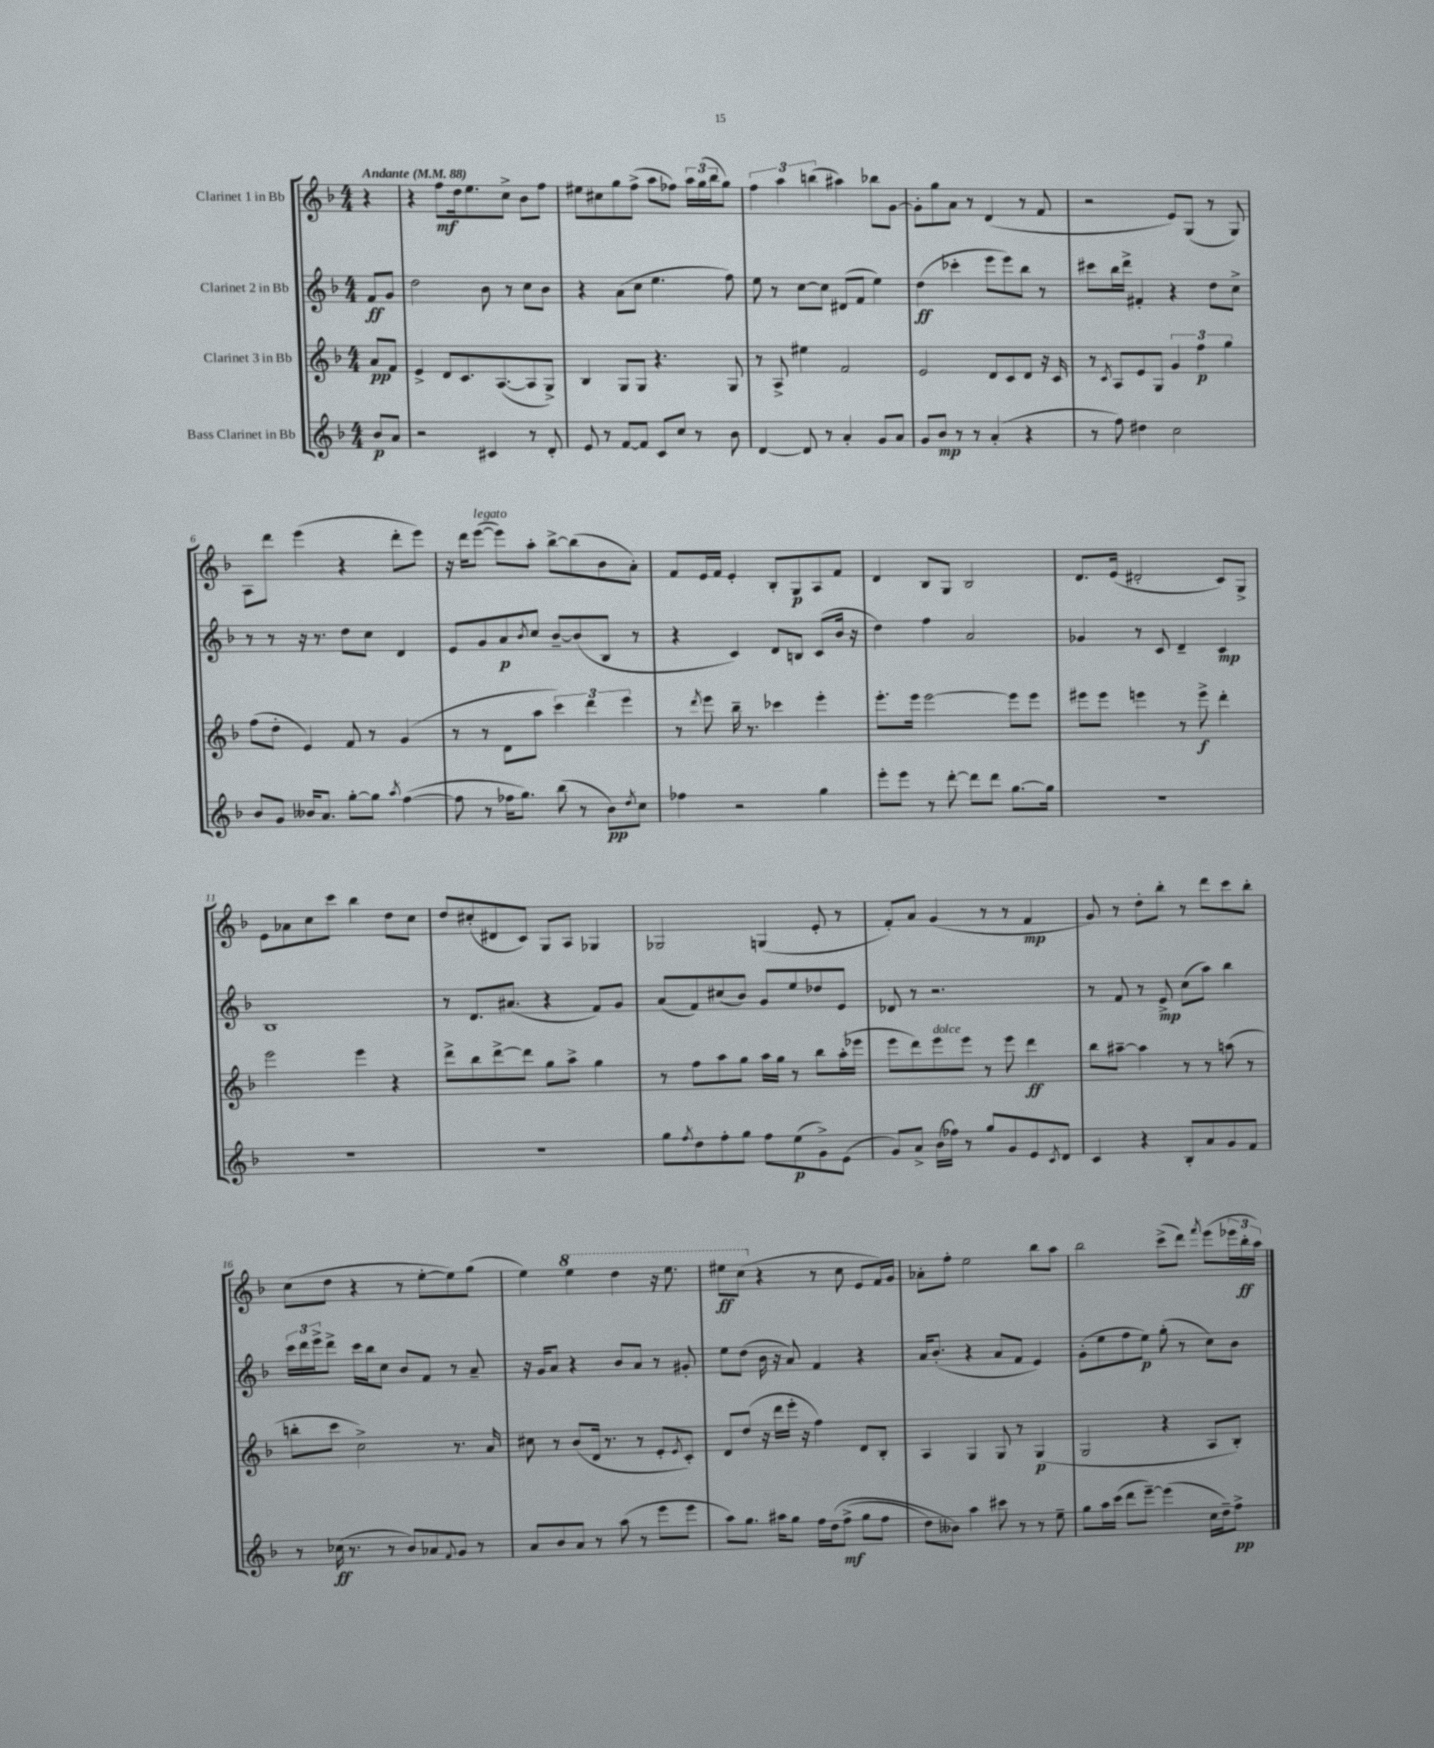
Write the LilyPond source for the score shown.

<<
\new StaffGroup <<
\new Staff = "s0" \with { instrumentName = "Clarinet 1 in Bb" } {
    \clef treble \key f \major \numericTimeSignature \time 4/4 \partial 4 \tempo "Andante" 4 = 88
    r4 |
    r4 f''8\mf d''16 e''8. c''8-> bes'8 f''8 |
    eis''8 cis''8 g''8 f''8->( a''8 fes''8) \tuplet 3/2 { a''16 g''16( bes''16 } g''8) |
    \tuplet 3/2 { f''4 a''4 b''4( } ais''4) bes''8 g'8~ |
    g'8-. g''8 a'8 r8 d'4( r8 f'8 |
    r2 e'8) g8( r8 g8) |
    a8 d'''8 e'''4( r4 d'''8-. e'''8) |
    r16 d'''16 e'''8~^\markup { \italic "legato" }( e'''8) a''8-. bes''8~-> bes''8( bes'8 a'8-.) |
    f'8 e'16 f'16 e'4-. bes8-. g8\p a8 f'8 |
    d'4 bes8 g8 bes2 |
    d'8. e'16( dis'2-. c'8) g8-> |
    e'8 aes'8 c''8 c'''8 bes''4 d''8 c''8 |
    d''8 cis''8-.( dis'8 c'8) g8 a8 ges4 |
    ges2 g4( e'8-. r8 |
    f'8-.) a'8 g'4( r8 r8 f'4\mp |
    g'8) r8 d''8-. bes''8-. r8 d'''8 c'''8 bes''8-. |
    c''8( d''8 r4 r8 e''8~-. e''8) g''8( |
    e''4) \ottava #1 e'''4 d'''4 r16 e'''8. |
    eis'''8\ff c'''8( \ottava #0 r4 r8 c''8 e'8 f'16) g'16 |
    aes'8-. f''8-. e''2 bes''8 a''8 |
    bes''2 c'''8->( d'''8) \acciaccatura { f'''8 } e'''8( \tuplet 3/2 { ees'''16 bes''16-.\ff a''16) } \bar "|." |
}
\new Staff = "s1" \with { instrumentName = "Clarinet 2 in Bb" } {
    \clef treble \key f \major \numericTimeSignature \time 4/4 \partial 4
    f'8\ff g'8 |
    d''2 bes'8 r8 c''8 bes'8 |
    r4 a'8( c''8 e''4. f''8) |
    e''8 r8 c''8~ c''8 dis'8( f'8 e''4) |
    d''4\ff( ces'''4-. e'''8 e'''8) bes''8 r8 |
    cis'''8 bes''16 d'''16-> fis'4-. r4 d''8 c''8-> |
    r8 r8 r16 r8. d''8 c''8 d'4 |
    e'8 g'8 a'8\p \acciaccatura { bes'8 } c''8 bes'8~-- bes'8( bes8 r8 |
    r4 c'4) d'8 b8 c'8( bes'16 r16 |
    d''4) f''4 a'2 |
    ges'4 r8 c'8 d'4-- c'4\mp |
    bes1 |
    r8 d'8. ais'8.( r4 f'8) g'8 |
    a'8( f'8) cis''8( bes'8) g'8 e''8 des''8 e'8 |
    des'8 r8 r2. |
    r8 f'8 r8 e'8->\mp c''8( a''8) bes''4 |
    \tuplet 3/2 { c'''16 d'''16 e'''16-> } d'''8-> c'''16 bes''16 c''8 bes'8 f'8 r8 a'8-- |
    r16 g'16 a'8 r4 bes'8 a'8 r8 gis'8-. |
    e''8 d''8( bes'16 r16 a'8) f'4 r4 |
    a'16 bes'8.-.( r4 a'8 f'8 e'4) |
    g'8-.( e''8 f''8 e''8\p) g''8-.( r8 c''8) bes'8 \bar "|." |
}
\new Staff = "s2" \with { instrumentName = "Clarinet 3 in Bb" } {
    \clef treble \key f \major \numericTimeSignature \time 4/4 \partial 4
    a'8\pp f'8 |
    e'4-> d'8 c'8. a8.~( a8 g8->) |
    bes4 g8 g8 r4. g8 |
    r8 a8-> eis''4 f'2 |
    e'2 d'8 c'8 d'8 r16 c'16 |
    r8 \acciaccatura { c'8 } a8 e'8 g8 \tuplet 3/2 { g'4 f''4\p g''4 } |
    f''8( d''8-. e'4) f'8 r8 g'4( |
    r8 r8 d'8 a''8 \tuplet 3/2 { c'''4) d'''4 e'''4 } |
    r8 \acciaccatura { d'''8 } e'''8 bes''16-- r8. ces'''4 e'''4-. |
    e'''8.-. e'''16 e'''2~ e'''8 e'''8 |
    eis'''8 eis'''8 e'''4 r8 e'''8->\f d'''4-. |
    e'''2 e'''4 r4 |
    d'''8-> bes''8 d'''8~-> d'''8 g''8 a''8-> g''4 |
    r8 f''8 a''8 g''8 a''16 g''16 r8 bes''8 a''16-.( ees'''16 |
    e'''8 d'''8) e'''8^\markup { \italic "dolce" } e'''8 r8 e'''8 d'''4\ff |
    bes''8 ais''8~-- ais''4 r8 r8 a''8( r8 |
    b''8-. c'''8 c''2->) r8. a'16 |
    cis''8 r8 bes'8( d'16 r8. r8 e'8-. \acciaccatura { e'8 } c'8-.) |
    d'8 d''8( r16 d'''16 e'''16-. r16 f''4) d'8 bes8-. |
    a4 g4 g8 r8 g4\p( |
    g2 r4 a8 bes8-.) \bar "|." |
}
\new Staff = "s3" \with { instrumentName = "Bass Clarinet in Bb" } {
    \clef treble \key f \major \numericTimeSignature \time 4/4 \partial 4
    bes'8\p a'8 |
    r2 cis'4 r8 d'8-. |
    e'8 r8 f'8~ f'8 c'8 c''8 r8 bes'8 |
    d'4~ d'8 r8 a'4-. g'8 a'8 |
    g'8 bes'8\mp r8 r8 a'4-.( r4 |
    r8 f''8) dis''4 c''2 |
    bes'8 g'8 beses'16 a'8. g''8~-. g''8 \acciaccatura { a''8 } f''4~( |
    f''8 r8 fes''16 g''8.) bes''8( r8 bes'8\pp) \acciaccatura { d''8 } c''8 |
    fes''4 r2 g''4 |
    e'''8-. e'''8 r8 d'''8~-. d'''8 d'''8 g''8.~ g''16 |
    R1 |
    R1 |
    R1 |
    g''8 \acciaccatura { f''8 } d''8 f''8-. g''8 f''8 e''8\p( g'8->) e'8( |
    g'8) a'8-> bes'16( fes''16) r8 g''8 g'8 e'8 \acciaccatura { c'8 } d'8 |
    c'4 r4 bes8-. a'8 g'8 f'8 |
    r8 ces''16\ff( r8. r8 bes'8) aes'8 \appoggiatura { f'8 } g'8 r8 |
    a'8 bes'8 a'8 r8 a''8( r8 e'''8 e'''8 |
    a''8) g''8. ais''16 g''8 f''16 d''16\( f''8->\mf( g''8 f''8 |
    d''8) beses'8\) a''4 cis'''8 r8 r8 e''8-- |
    g''8 a''16 c'''16( d'''8 e'''8~--) e'''4( c''16 d''16--) f''8->\pp \bar "|." |
}
>>
>>
